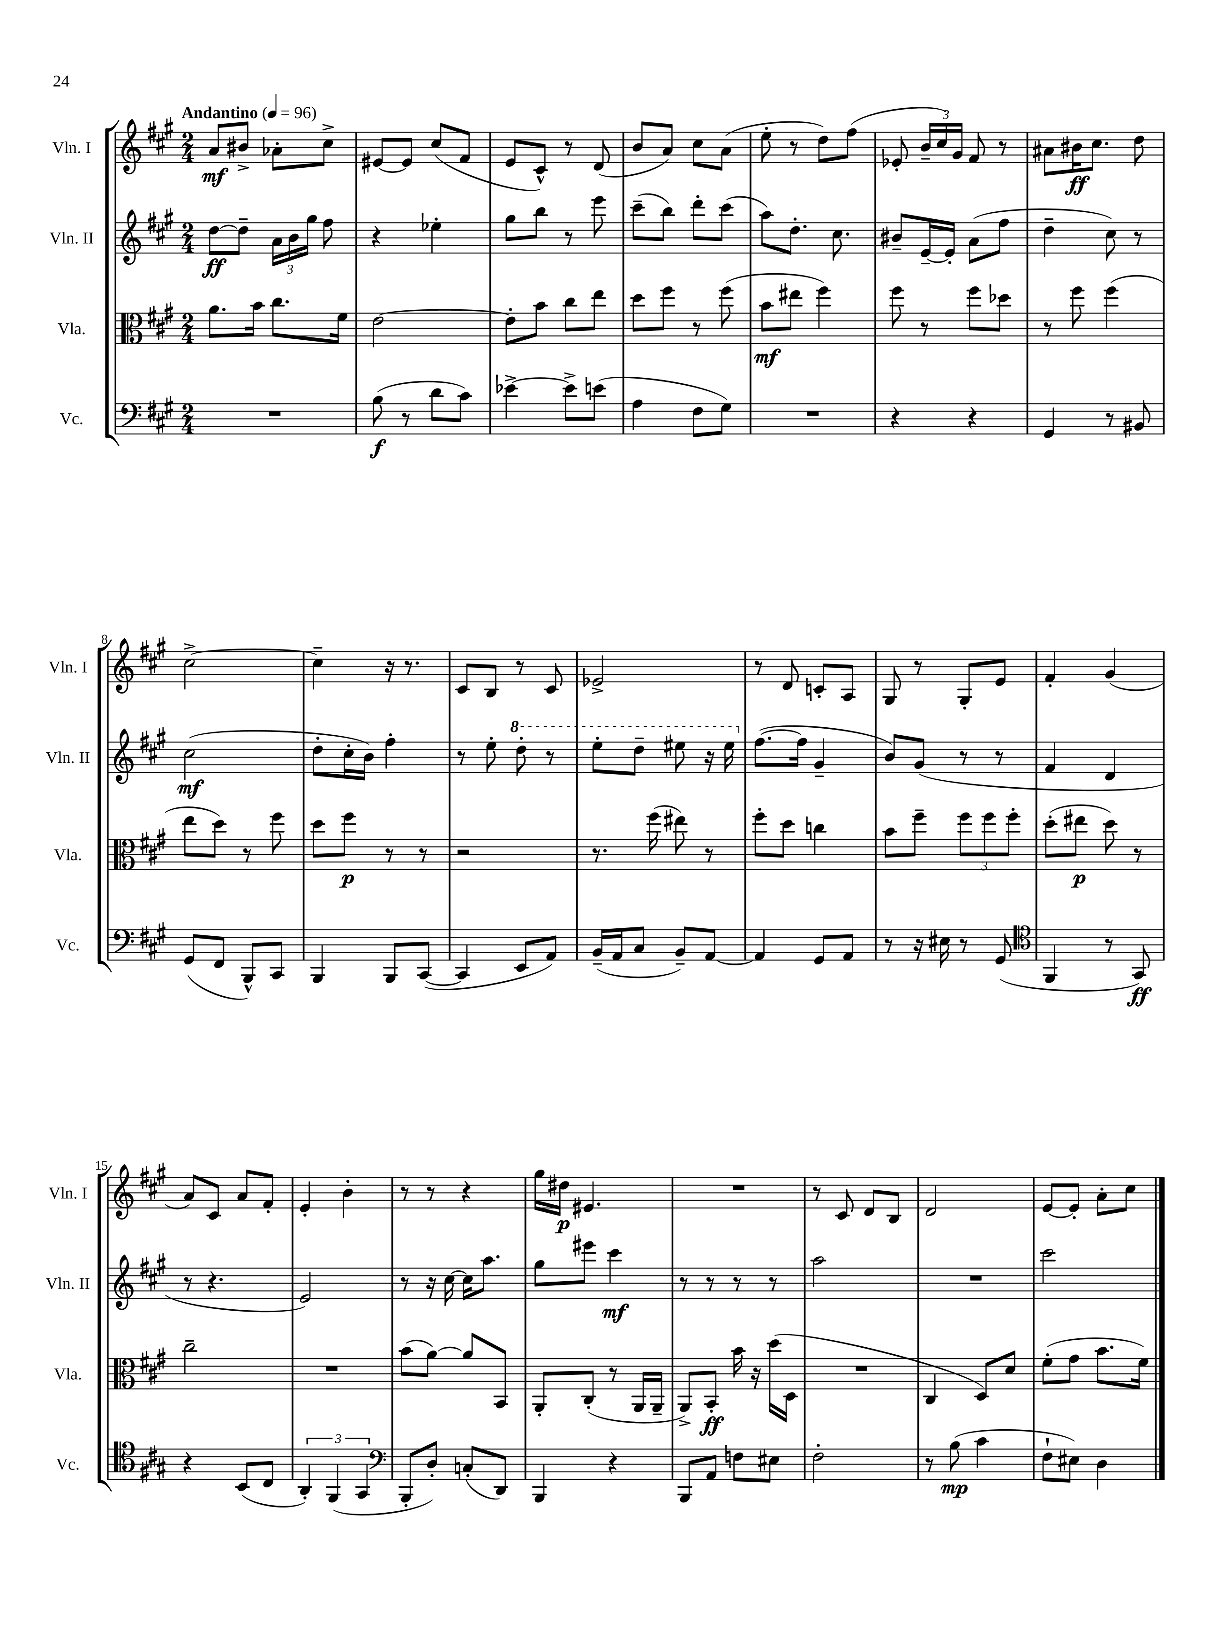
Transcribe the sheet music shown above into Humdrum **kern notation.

**kern	**kern	**kern	**kern
*staff4	*staff3	*staff2	*staff1
*clefF4	*clefC3	*clefG2	*clefG2
*k[f#c#g#]	*k[f#c#g#]	*k[f#c#g#]	*k[f#c#g#]
*M2/4	*M2/4	*M2/4	*M2/4
*MM96	*MM96	*MM96	*MM96
2r	8.a	[8dd	8a
.	.	8dd~]	8b#^
.	16b	.	.
.	8.cc#	24a	8a-'
.	.	24b	.
.	.	24gg#	.
.	.	8ff#	8cc#^
.	16f#	.	.
=	=	=	=
(8B	[2e	4r	[8e#
8r	.	.	8e#]
8d	.	4ee-'	(8cc#
8c#)	.	.	8f#
=	=	=	=
[4e-^	8e']	8gg#	8e
.	8b	8bb	8c#^^)
8e-^]	8cc#	8r	8r
(8e	8ee	8eee	(8d
=	=	=	=
4A	8dd	(8ccc#~	8b
.	8ff#	8bb)	8a)
8F#	8r	8ddd'	8cc#
8G#)	(8ff#	(8ccc#	(8a
=	=	=	=
2r	8b	8aa)	8ee'
.	8ee#	8.dd'	8r
.	4ff#)	.	8dd)
.	.	8.cc#	.
.	.	.	(8ff#
=	=	=	=
4r	8ff#	8b#~	8e-'
.	8r	[16e~	24b~
.	.	.	24cc#)
.	.	16e']	.
.	.	.	24g#
4r	8ff#	(8a	8f#
.	8dd-	8ff#	8r
=	=	=	=
4GG#	8r	4dd~	8a#
.	8ff#	.	16b#
.	.	.	8.cc#
8r	(4ff#	8cc#)	.
8BB#	.	8r	8dd
=	=	=	=
(8GG#	8ee	(2cc#	[2cc#^
8FF#	8dd)	.	.
8BBB^^)	8r	.	.
8CC#	8ff#	.	.
=	=	=	=
4BBB	8dd	8dd'	4cc#~]
.	8ff#	16cc#'	.
.	.	16b)	.
8BBB	8r	4ff#'	16r
.	.	.	8.r
([8CC#	8r	.	.
=	=	=	=
4CC#]	2r	8r	8c#
.	.	8ee'	8B
8EE	.	8ddd'	8r
8AA)	.	8r	8c#
=	=	=	=
(16BB~	8.r	8eee'	2e-^
16AA	.	.	.
8C#	.	8ddd~	.
.	(16ff#	.	.
8BB~)	8ee#)	8eee#	.
[8AA	8r	16r	.
.	.	16eee#	.
=	=	=	=
4AA]	8ff#'	([8.ff#	8r
.	8dd	.	8d
.	.	16ff#]	.
8GG#	4cc	4g#~	8c'
8AA	.	.	8A
=	=	=	=
8r	8b	8b)	8G#
16r	8ff#~	(8g#	8r
16E#	.	.	.
8r	12ff#	8r	8G#'
.	12ff#	.	.
(8GG#	.	8r	8e
.	12ff#'	.	.
=	=	=	=
*clefC4	*	*	*
4FF#	(8dd'	4f#	4f#'
.	8ee#	.	.
8r	8dd)	4d	(4g#
8GG#)	8r	.	.
=	=	=	=
4r	2cc#~	8r	8a)
.	.	4.r	8c#
(8BB	.	.	8a
8C#	.	.	8f#'
=	=	=	=
6AA')	2r	2e)	4e'
(6FF#	.	.	.
.	.	.	4b'
6GG#	.	.	.
=	=	=	=
*clefF4	*	*	*
8BBB'	(8b	8r	8r
8D')	[8a)	16r	8r
.	.	[16cc#	.
(8C'	8a]	16cc#]	4r
.	.	8.aa	.
8DD)	8BB	.	.
=	=	=	=
4BBB	8AA'	8gg#	16gg#
.	.	.	16dd#
.	(8C#'	8eee#	4.e#
4r	8r	4ccc#	.
.	16AA	.	.
.	16AA~	.	.
=	=	=	=
8BBB	8AA^)	8r	2r
8AA	8BB'	8r	.
8F	16b	8r	.
.	16r	.	.
8E#	(16dd	8r	.
.	16D	.	.
=	=	=	=
2F#'	2r	2aa	8r
.	.	.	8c#
.	.	.	8d
.	.	.	8B
=	=	=	=
8r	4C#	2r	2d
(8B	.	.	.
4c#	8D)	.	.
.	8d	.	.
=	=	=	=
8F#`	(8f#'	2ccc#	[8e
8E#)	8g#	.	8e']
4D	8.b	.	8a'
.	.	.	8cc#
.	16f#)	.	.
==	==	==	==
*-	*-	*-	*-
